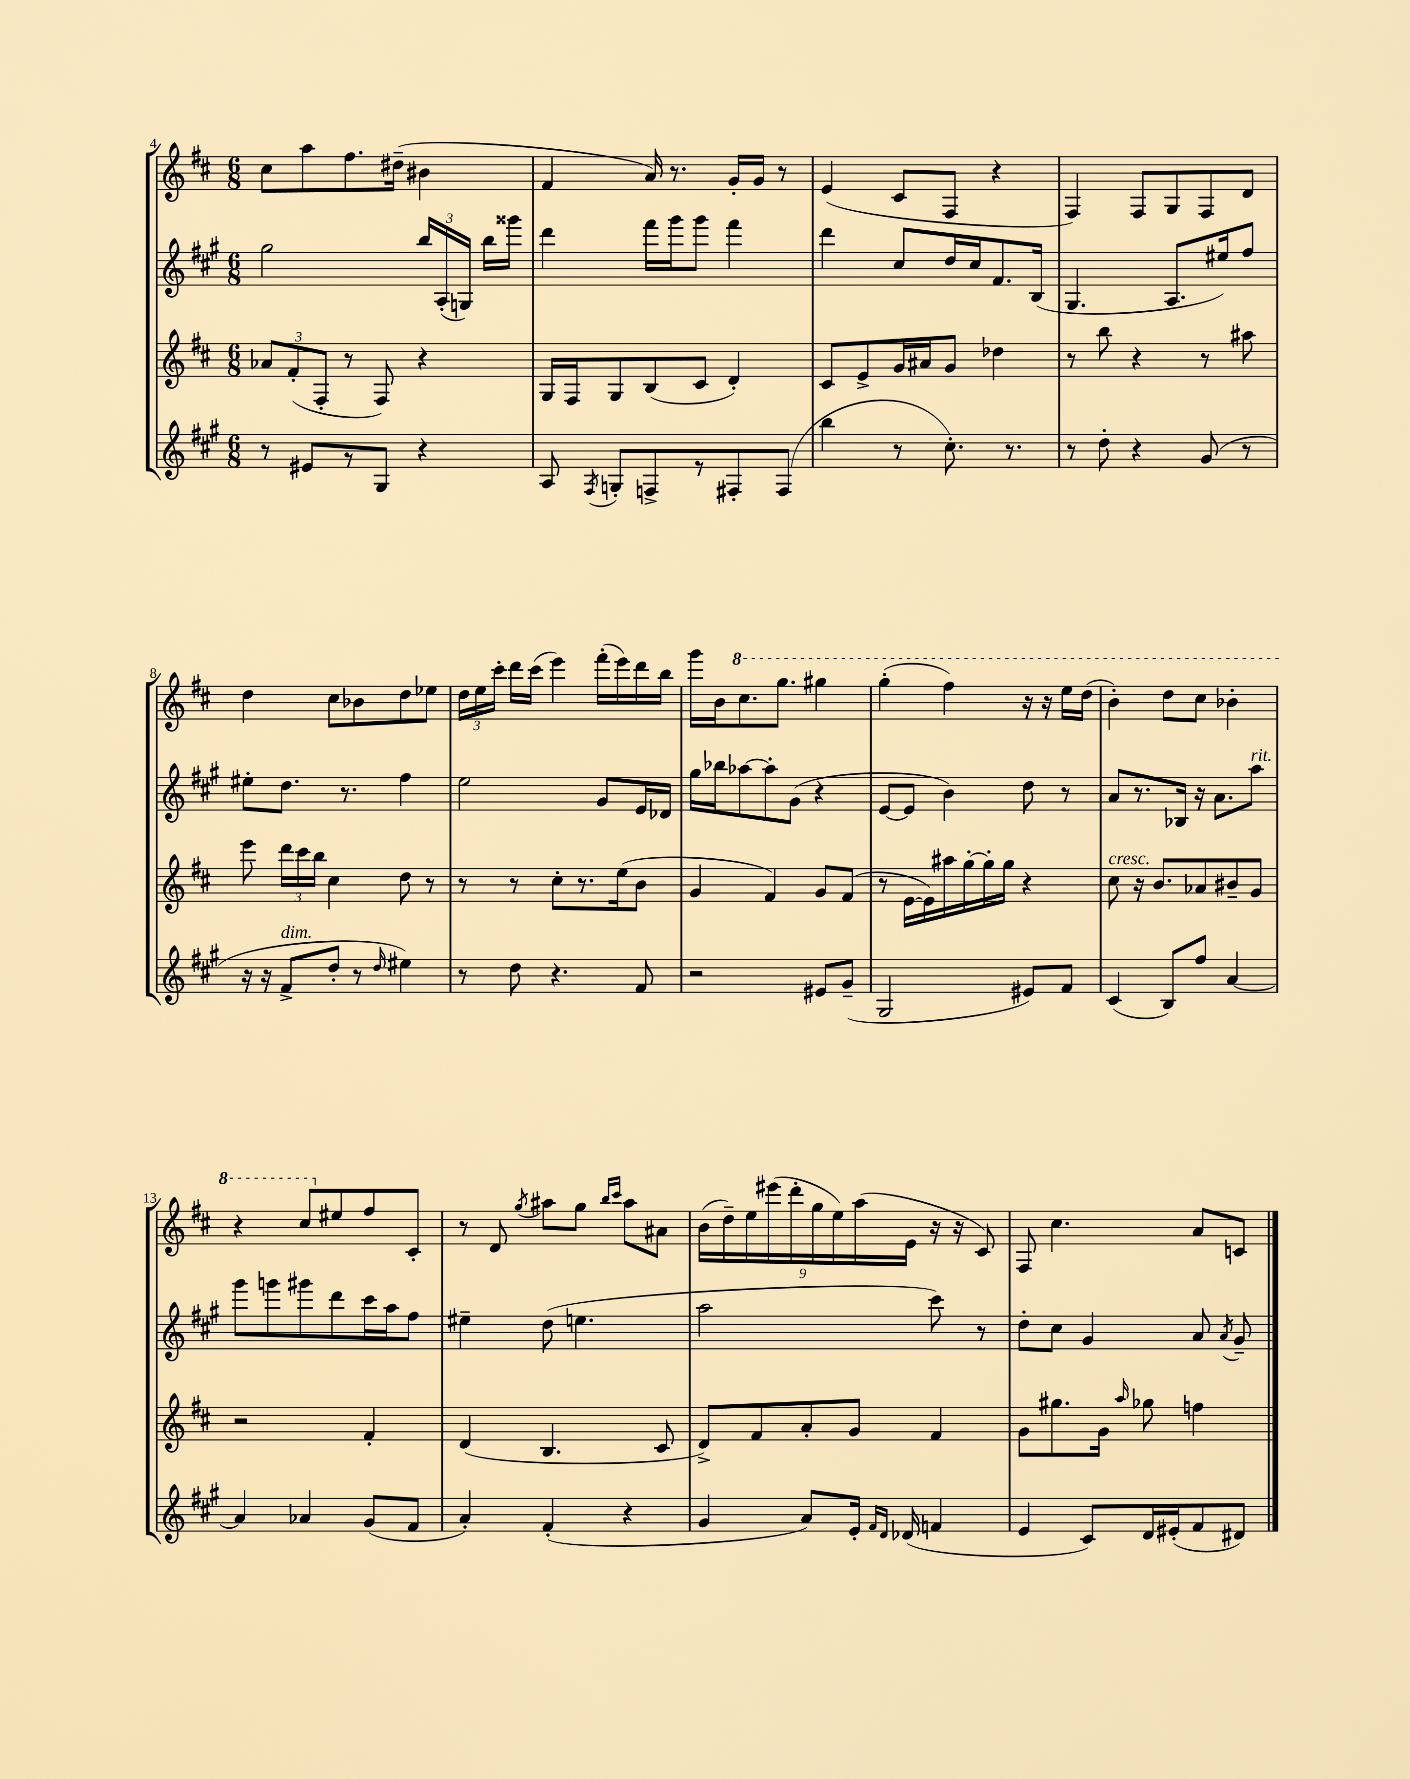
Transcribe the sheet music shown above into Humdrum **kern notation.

**kern	**kern	**kern	**kern
*staff4	*staff3	*staff2	*staff1
*clefG2	*clefG2	*clefG2	*clefG2
*k[f#c#g#]	*k[f#c#]	*k[f#c#g#]	*k[f#c#]
*M6/8	*M6/8	*M6/8	*M6/8
8r	12a-	2gg#	8cc#
.	(12f#'	.	.
8e#	.	.	8aa
.	12F#'	.	.
8r	8r	.	8.ff#
8G#	8F#)	.	.
.	.	.	(16dd#~
4r	4r	24bb	4b#
.	.	(24A'	.
.	.	24G)	.
.	.	16bb	.
.	.	16ggg##	.
=	=	=	=
8A	16G	4ddd	4f#
.	16F#	.	.
8qF#	.	.	.
8G'	8G	.	.
8F^	(8B	16fff#	16a)
.	.	16ggg#	8.r
8r	8c#	8ggg#	.
8F#'	4d')	4fff#	16g'
.	.	.	16g
(8F#	.	.	8r
=	=	=	=
4bb	8c#	4ddd	(4e
.	8e^	.	.
8r	16g	8cc#	8c#
.	16a#	.	.
8.cc#')	8g	16dd	8F#
.	.	16cc#	.
.	4dd-	8.f#	4r
8.r	.	.	.
.	.	(16B	.
=	=	=	=
8r	8r	4.G#	4F#)
8dd'	8bb	.	.
4r	4r	.	8F#
.	.	8.A	8G
(8g#	8r	.	8F#
.	.	16ee#)	.
8r	8aa#	8ff#	8d
=	=	=	=
16r	8eee	8ee#'	4dd
16r	.	.	.
8f#^	24ddd	8.dd	.
.	24ccc#	.	.
.	24bb	.	.
8dd'	4cc#	.	8cc#
.	.	8.r	.
8r	.	.	8b-
16qqdd	.	.	.
4ee#)	8dd	4ff#	8dd
.	8r	.	8ee-
=	=	=	=
8r	8r	2ee	24dd
.	.	.	24ee
.	.	.	24ccc#'
8dd	8r	.	16ddd
.	.	.	(16ccc#
4.r	8cc#'	.	4eee)
.	8.r	.	.
.	.	8g#	(16fff#'
.	(16ee	.	16eee)
8f#	8b	16e	16ddd
.	.	16d-	16bb
=	=	=	=
2r	4g	16gg#	16ggg
.	.	16bb-	16b
.	.	[8aa-	8.ccc#
.	4f#)	8aa-']	.
.	.	.	8.ggg
.	.	(8g#	.
8e#	8g	4r	4ggg#
(8g#~	(8f#	.	.
=	=	=	=
2G#	8r	[8e	(4ggg'
.	[16e	8e]	.
.	16e])	.	.
.	16aa#	4b)	4fff#)
.	[16gg'	.	.
.	16gg']	.	.
.	16gg	.	.
8e#)	4r	8dd	16r
.	.	.	16r
8f#	.	8r	16eee
.	.	.	(16ddd
=	=	=	=
(4c#	8cc#	8a	4bb')
.	16r	8.r	.
.	8.b	.	.
8B)	.	.	8ddd
.	.	16B-	.
8ff#	8a-	16r	8ccc#
.	.	8.a	.
[4a	8b#~	.	4bb-'
.	8g	8aa	.
=	=	=	=
4a]	2r	8ggg#	4r
.	.	8ggg	.
4a-	.	8ggg#	8ccc#
.	.	8ddd	8ee#
(8g#	4f#'	16ccc#	8ff#
.	.	16aa	.
8f#	.	8ff#	8c#'
=	=	=	=
4a')	(4d	4ee#~	8r
.	.	.	8d
.	.	.	8qgg
(4f#'	4.B	(8dd	8aa#
.	.	4.ee	8gg
.	.	.	16qqbb
.	.	.	16qqccc#
4r	.	.	8aa#
.	8c#	.	8a#
=	=	=	=
4g#	8d^)	2aa	(18b
.	.	.	18dd~)
.	.	.	18ee
.	8f#	.	.
.	.	.	(18eee#
.	.	.	18ddd'
8a)	8a'	.	.
.	.	.	18gg
.	.	.	18ee)
16e'	8g	.	.
.	.	.	(18aa
16qqf#	.	.	.
16qqd	.	.	.
(16d-	.	.	.
.	.	.	18e
4f	4f#	8ccc#)	16r
.	.	.	16r
.	.	8r	8c#)
=	=	=	=
4e	8g	8dd'	8F#
.	8.gg#	8cc#	4.cc#
8c#)	.	4g#	.
.	16g	.	.
.	16qqaa	.	.
16d	8gg-	.	.
(16e#'	.	.	.
8f#	4ff	8a	8a
.	.	8qa	.
8d#)	.	8g#~	8c
==	==	==	==
*-	*-	*-	*-
